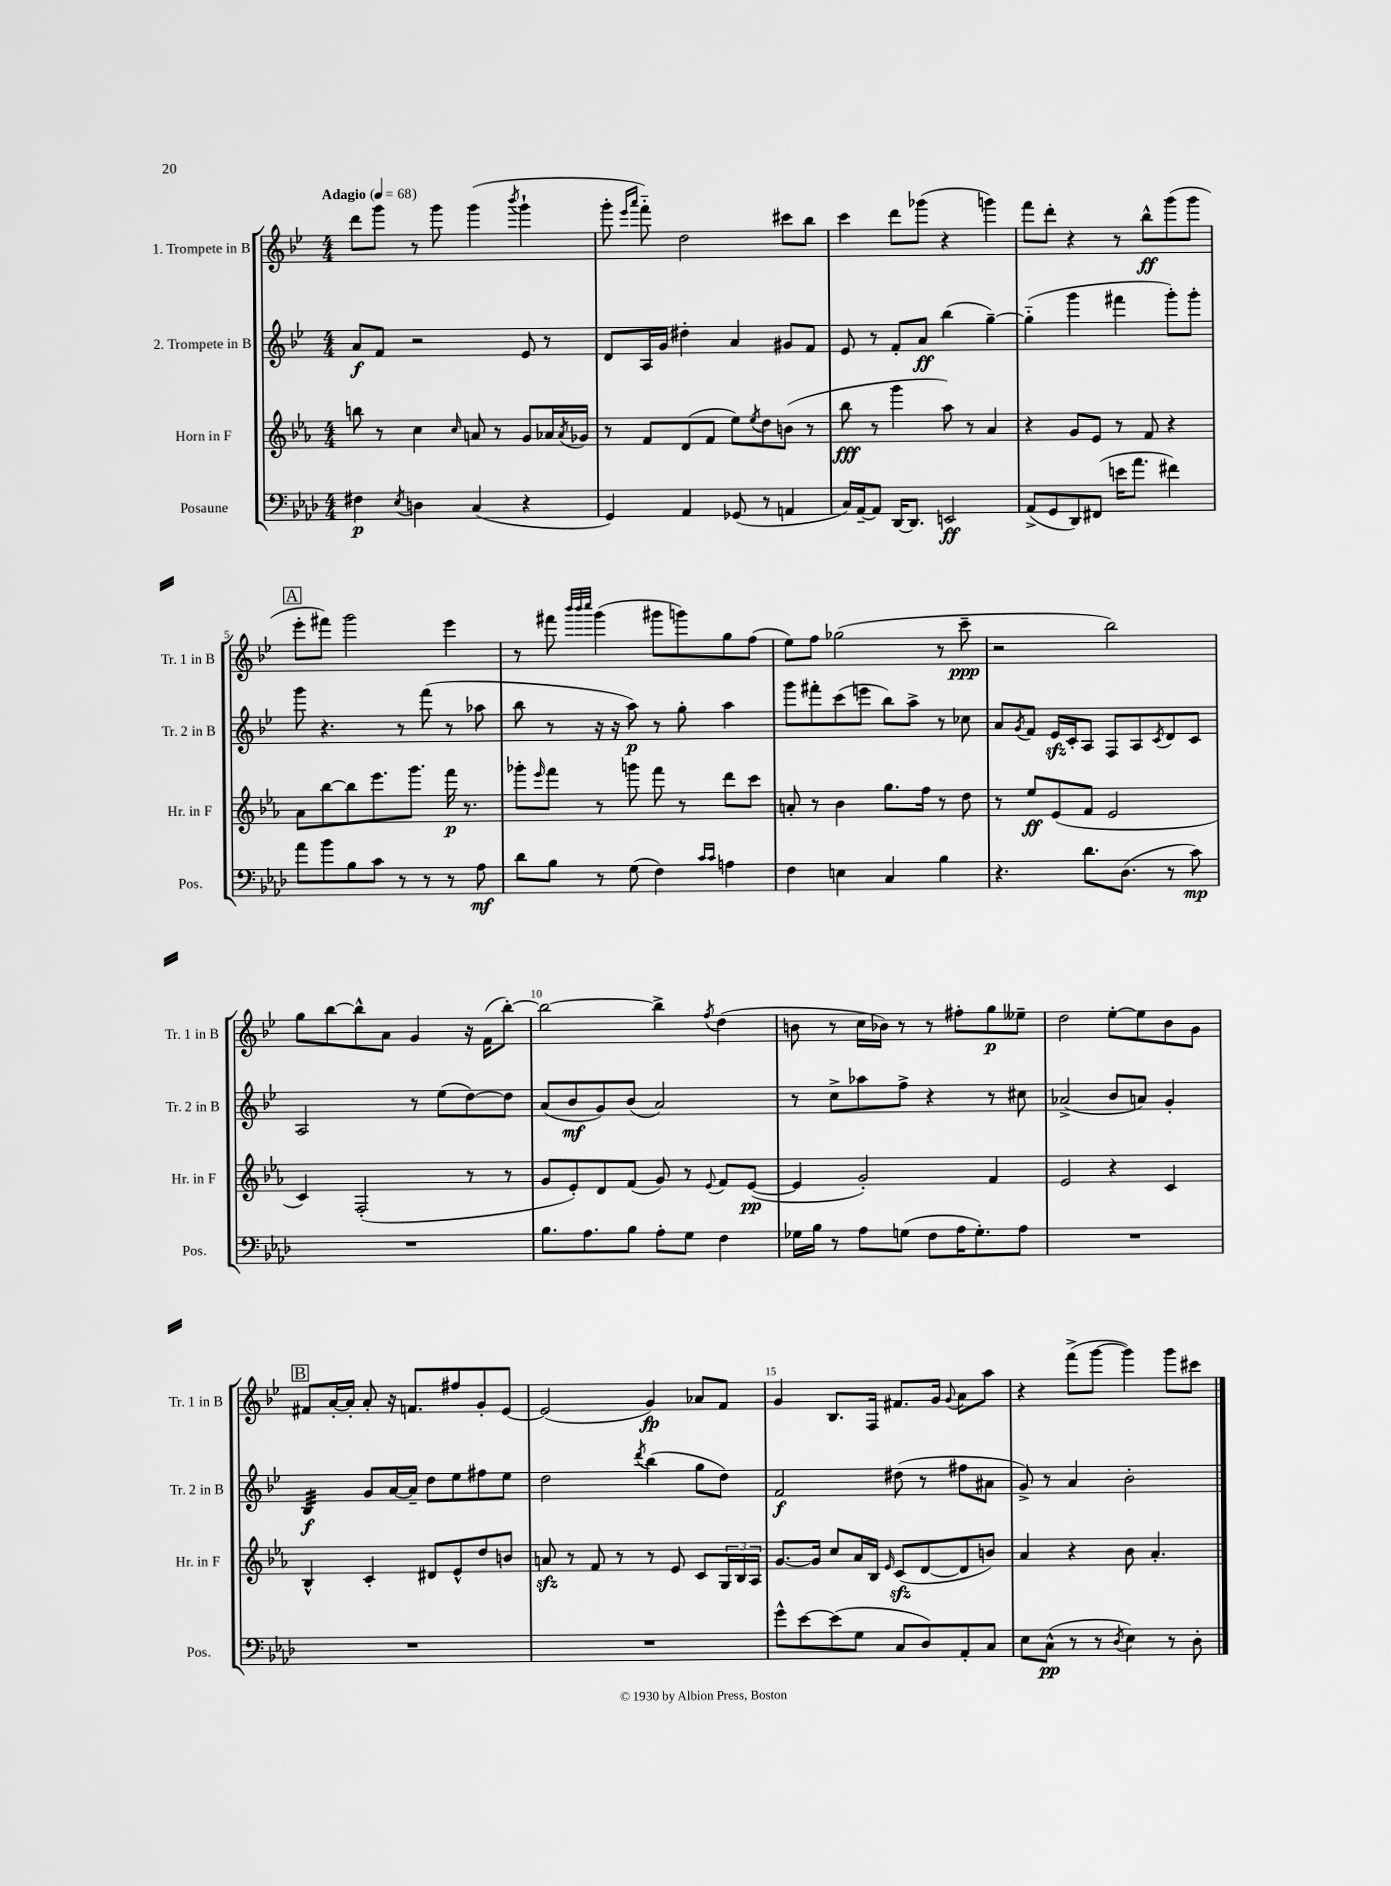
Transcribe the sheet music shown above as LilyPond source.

<<
\new StaffGroup <<
\new Staff = "s0" \with { instrumentName = "1. Trompete in B" shortInstrumentName = "Tr. 1 in B" } {
    \clef treble \key bes \major \numericTimeSignature \time 4/4 \tempo "Adagio" 4 = 68
    d'''8 g'''8 r8 g'''8 g'''4( \acciaccatura { bes'''8 } g'''4-! |
    g'''8-. \grace { ees'''16 a'''16 } f'''8-_) d''2 cis'''8 bes''8 |
    c'''4 d'''8 ges'''8( r4 g'''4) |
    f'''8 d'''8-. r4 r8 bes''8-^\ff g'''8( g'''8 |
    \mark \markup { \box "A" } ees'''8-. fis'''8) g'''2 ees'''4 |
    r8 fis'''8 \grace { bes'''32 bes'''32 c''''32 } g'''4( gis'''8 g'''8) g''8 f''8( |
    ees''8) f''8 ges''2( r8 c'''8--\ppp |
    r2 bes''2) |
    g''8 bes''8~ bes''8-^ a'8 g'4 r16 f'16( bes''8~-.) |
    bes''2~ bes''4-> \acciaccatura { f''8 } d''4( |
    b'8 r8 c''16 bes'16) r8 r8 fis''8-. g''8\p eeses''8-- |
    d''2 ees''8~-. ees''8 bes'8 g'8 |
    \mark \markup { \box "B" } fis'8 a'16~-. a'16-. a'8-. r16 f'8. fis''8 g'8-. ees'8~ |
    ees'2( g'4\fp) aes'8 f'8 |
    g'4 bes8. f16 fis'8. g'16 \appoggiatura { g'8 } a'8 a''8 |
    r4 f'''8->( g'''8~ g'''4) g'''8 cis'''8 \bar "|." |
}
\new Staff = "s1" \with { instrumentName = "2. Trompete in B" shortInstrumentName = "Tr. 2 in B" } {
    \clef treble \key bes \major \numericTimeSignature \time 4/4
    a'8\f f'8 r2 ees'8 r8 |
    d'8 a16 g'16 dis''4-. a'4 gis'8 f'8 |
    ees'8 r8 f'8-. a'8\ff bes''4( g''4~--) |
    g''4-_( g'''4 fis'''4 g'''8-.) g'''8-. |
    \mark \markup { \box "A" } g'''8 r4. r8 f'''8( r8 aes''8 |
    bes''8 r8 r16 r16 a''8\p) r8 g''8-. a''4 |
    g'''8 fis'''8-. c'''8( e'''8 bes''8) a''8-> r8 ces''8 |
    a'8 \acciaccatura { g'8 } f'8 ees'16\sfz c'16-. a8 f8 a8 \acciaccatura { c'8 } d'8 c'8 |
    a2 r8 ees''8( d''8~) d''8 |
    a'8( bes'8\mf g'8) bes'8( a'2) |
    r8 c''8-> aes''8 f''8-> r4 r8 cis''8 |
    aes'2->( bes'8 a'8) g'4-. |
    \mark \markup { \box "B" } bes4:32\f g'8 a'16~ a'16-- d''8 ees''8 fis''8 ees''8 |
    d''2 \acciaccatura { d'''8 } bes''4( g''8 d''8) |
    f'2\f dis''8( r8 fis''8 ais'8 |
    g'8->) r8 a'4 bes'2-. \bar "|." |
}
\new Staff = "s2" \with { instrumentName = "Horn in F" shortInstrumentName = "Hr. in F" } {
    \clef treble \key ees \major \numericTimeSignature \time 4/4
    b''8 r8 c''4 \grace { c''16 } a'8 r8 g'8 aes'16 \acciaccatura { aes'8 } ges'16 |
    r8 f'8 d'8( f'8 ees''8) \acciaccatura { ees''8 } d''8 b'8( r8 |
    bes''8\fff r8 g'''4 aes''8) r8 aes'4 |
    r4 g'8 ees'8 r8 f'8 r4 |
    \mark \markup { \box "A" } aes'8 bes''8~ bes''8 ees'''8. g'''8. f'''16\p r8. |
    ges'''8-. \grace { ees'''16 } f'''8 r8 g'''8 f'''8 r8 d'''8 c'''8 |
    a'8-. r8 bes'4 g''8. f''16 r8 d''8 |
    r8 ees''8\ff ees'8( f'8 ees'2 |
    c'4) f2-.( r8 r8 |
    g'8 ees'8-.) d'8 f'8( g'8) r8 \appoggiatura { ees'8 } f'8 ees'8~\pp( |
    ees'4 g'2-.) f'4 |
    ees'2 r4 c'4 |
    \mark \markup { \box "B" } bes4-^ c'4-. dis'8 ees'8-^ d''8 b'8 |
    a'8\sfz r8 f'8 r8 r8 ees'8 c'8 \tuplet 3/2 { g16 bes16 aes16 } |
    g'8.~ g'16 c''8 aes'16 bes16 \grace { ees'16 } c'8\sfz( d'8~ d'8 b'8) |
    aes'4 r4 bes'8 aes'4.-. \bar "|." |
}
\new Staff = "s3" \with { instrumentName = "Posaune" shortInstrumentName = "Pos." } {
    \clef bass \key aes \major \numericTimeSignature \time 4/4
    fis4\p \acciaccatura { ees8 } d4 c4( r4 |
    g,4) aes,4 ges,8( r8 a,4 |
    c16) aes,16~-- aes,8 des,16~ des,8. e,2\ff |
    aes,8->( g,8 des,8) fis,8( e'16 aes'8. fis'4) |
    \mark \markup { \box "A" } aes'8 bes'8 bes8 c'8 r8 r8 r8 aes8\mf |
    des'8 bes8 r8 g8( f4) \grace { c'16 c'16 } a4 |
    f4 e4 c4 bes4 |
    r4. des'8. des8.( r8 c'8\mp) |
    R1 |
    bes8. aes8. bes8 aes8-. g8 f4 |
    ges16 bes16 r8 aes8 g8( f8 aes16 g8.-.) aes8 |
    R1 |
    \mark \markup { \box "B" } R1 |
    R1 |
    g'8-^ ees'8~ ees'8( g8 c8 des8) aes,8-. c8 |
    ees8 c8-^\pp( r8 r8 \acciaccatura { des8 } ees4) r8 des8-. \bar "|." |
}
>>
>>
\layout { \context { \Score \override BarNumber.break-visibility = ##(#f #t #t) barNumberVisibility = #(every-nth-bar-number-visible 5) } }
